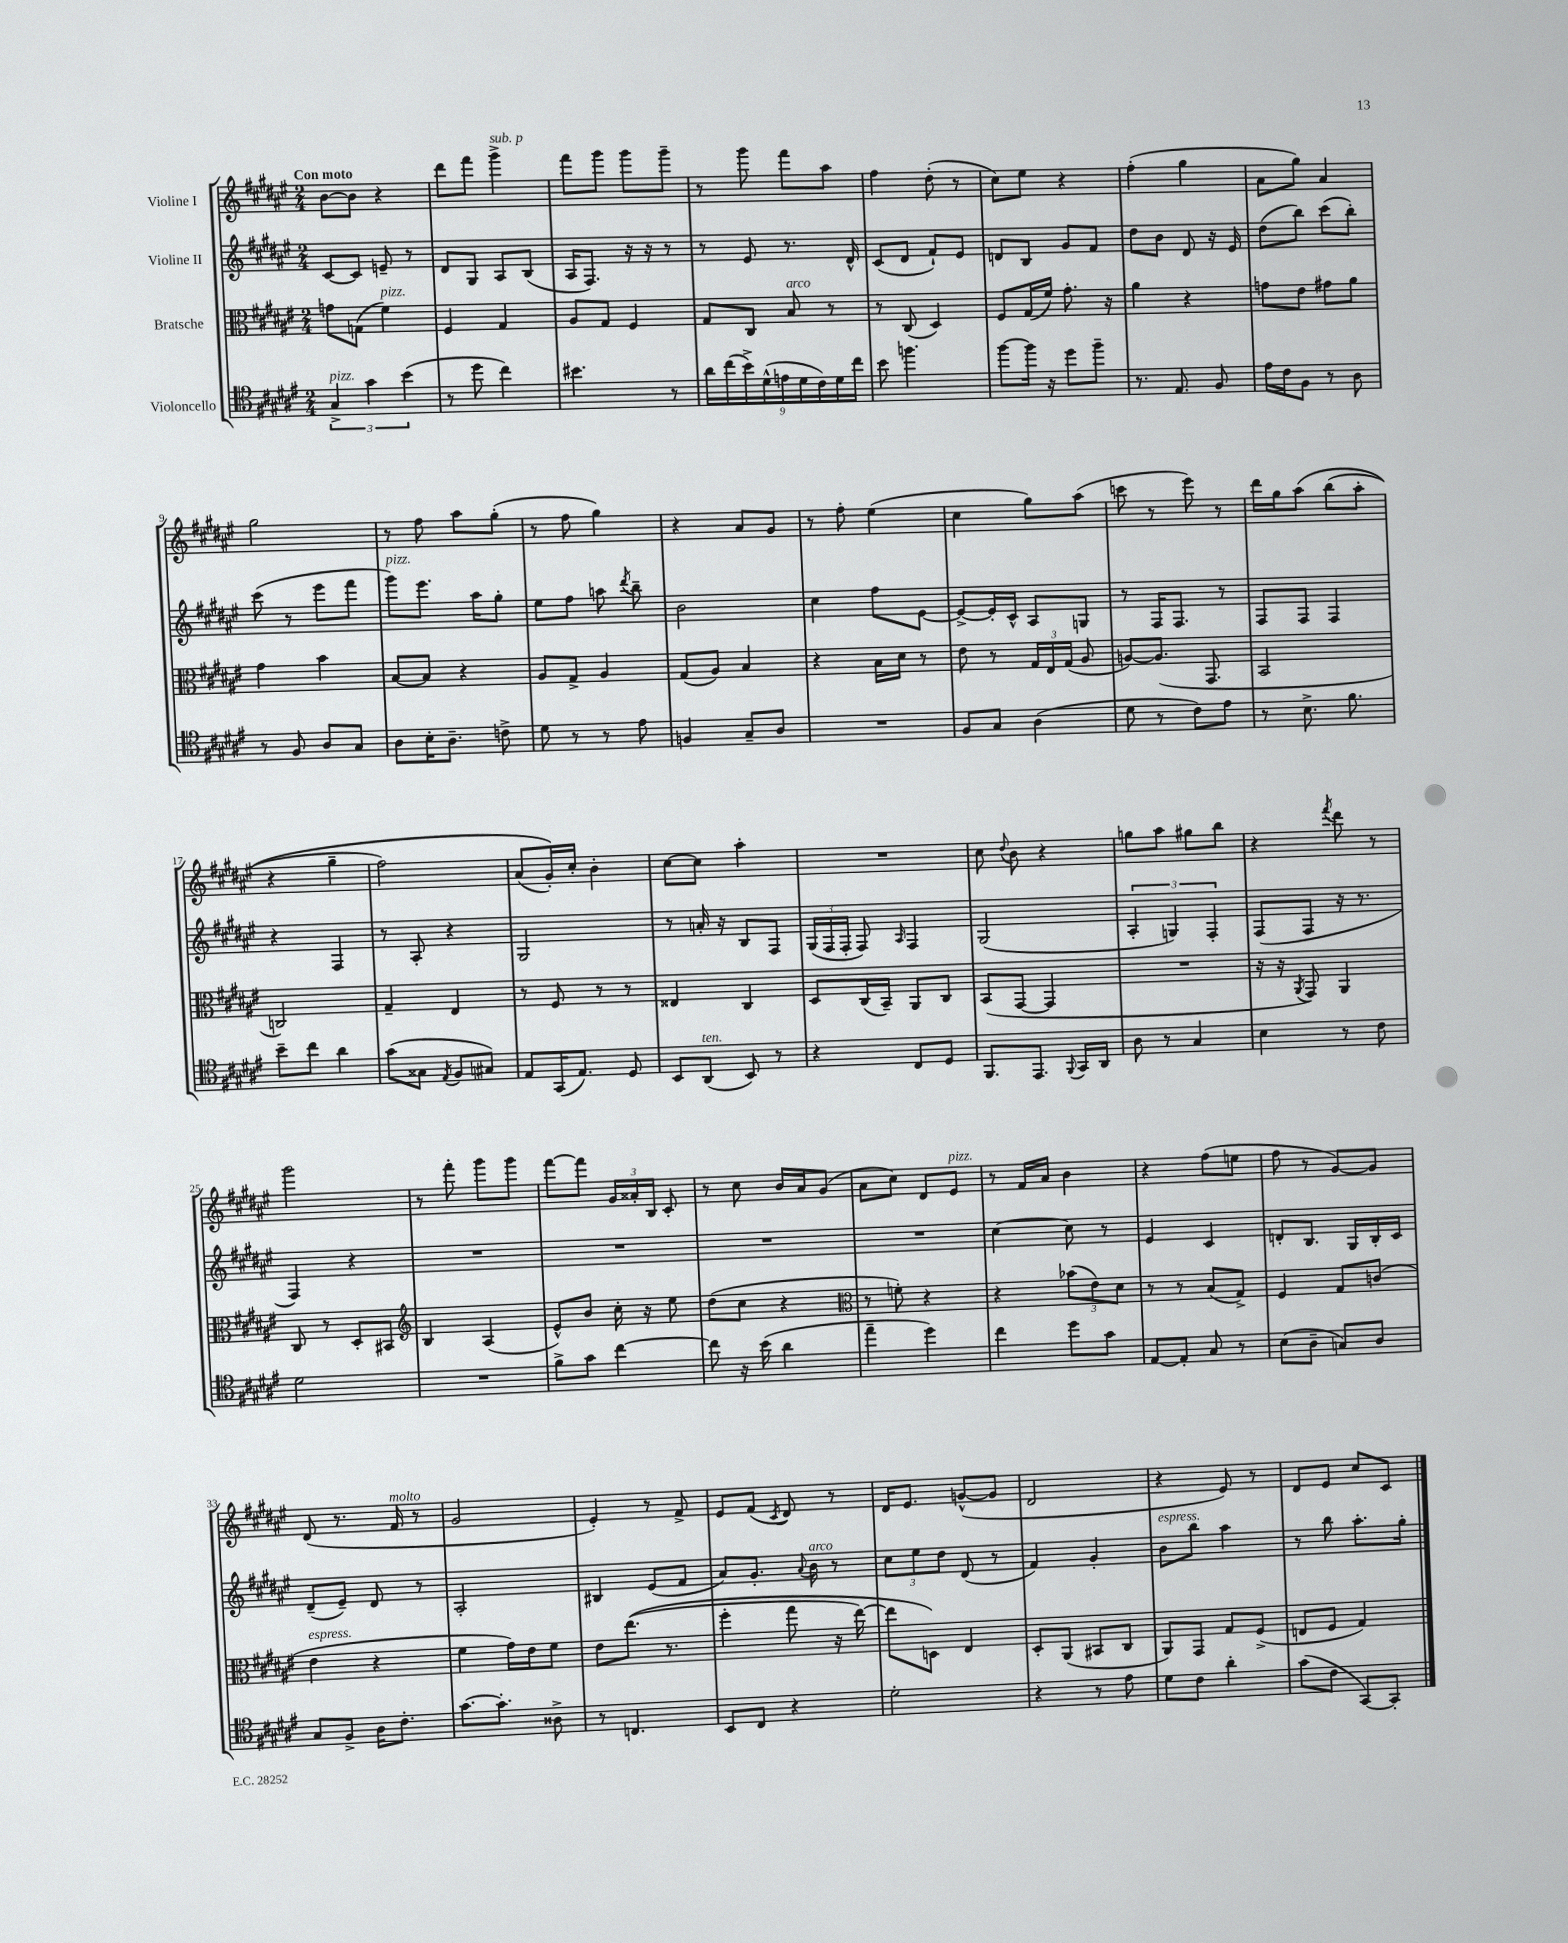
<<
\new StaffGroup <<
\new Staff = "s0" \with { instrumentName = "Violine I" } {
    \clef treble \key fis \major \numericTimeSignature \time 2/4 \tempo "Con moto"
    \autoBeamOff b'8[~ b'8] r4 |
    dis'''8[ fis'''8] gis'''4->^\markup { \italic "sub. p" } |
    fis'''8[ gis'''8] gis'''8[ gis'''8]-- |
    r8 gis'''8 fis'''8[ ais''8] |
    fis''4 dis''8-.( r8 |
    cis''8[) eis''8] r4 |
    fis''4-.( gis''4 |
    ais'8[ gis''8]) ais'4 |
    gis''2 |
    r8 fis''8 ais''8[ gis''8]-.( |
    r8 fis''8 gis''4) |
    r4 ais'8[ gis'8] |
    r8 fis''8-. eis''4( |
    cis''4 gis''8[) ais''8]( |
    c'''8 r8 eis'''8) r8 |
    dis'''16[ gis''16 ais''8]\( b''8[( ais''8]-. |
    r4 gis''4-- |
    fis''2) |
    ais'8[( gis'16-.)\) cis''16]-. b'4-. |
    cis''8[~ cis''8] ais''4-. |
    R2 |
    cis''8 \appoggiatura { dis''8 } b'8 r4 |
    g''8[ ais''8] gis''8[ b''8] |
    r4 \acciaccatura { fis'''8 } dis'''8 r8 |
    gis'''2 |
    r8 fis'''8-. gis'''8[ gis'''8] |
    fis'''8[~ fis'''8] \tuplet 3/2 { gis'16[ aisis'16-. b16] } cis'8-. |
    r8 cis''8 b'16[ ais'16 gis'8]( |
    ais'8[ cis''8]) dis'8[ eis'8]^\markup { \italic "pizz." } |
    r8 fis'16[ ais'16] b'4 |
    r4 fis''8[( e''8] |
    fis''8 r8 gis'8[~) gis'8] |
    dis'8( r8. fis'16^\markup { \italic "molto" } r8 |
    gis'2 |
    eis'4-.) r8 fis'8-> |
    eis'8[ fis'8]( \acciaccatura { cis'8 } dis'8) r8 |
    dis'16[ eis'8.] g'8[~-^( g'8] |
    dis'2 |
    r4 eis'8) r8 |
    dis'8[ eis'8] cis''8[ cis'8] \bar "|." |
}
\new Staff = "s1" \with { instrumentName = "Violine II" } {
    \clef treble \key fis \major \numericTimeSignature \time 2/4
    \autoBeamOff cis'8[~ cis'8] e'8-- r8 |
    dis'8[ gis8] ais8[ b8]( |
    ais16[ fis8.]) r16 r16 r8 |
    r8 eis'8 r8. dis'16-^ |
    cis'8[( dis'8] fis'8[-!) eis'8] |
    d'8[ b8] gis'8[ fis'8] |
    dis''8[ b'8] dis'8 r16 eis'16 |
    dis''8[( b''8]) cis'''8[( b''8]-.) |
    cis'''8( r8 eis'''8[ fis'''8] |
    gis'''8[^\markup { \italic "pizz." }) eis'''8.] ais''16[ gis''8]-. |
    eis''8[ fis''8] a''8 \acciaccatura { dis'''8 } b''8-- |
    b'2 |
    cis''4 fis''8[ eis'8]~ |
    eis'8[~-> eis'16-. cis'16]-^ ais8[ g8] |
    r8 fis16[ fis8.] r8 |
    fis8[ fis8] fis4 |
    r4 fis4 |
    r8 ais8-. r4 |
    gis2 |
    r8 a'16-. r16 b8[ fis8] |
    \tuplet 3/2 { gis16[( fis16 fis16]-. } fis8) \grace { ais16 } fis4 |
    gis2( |
    \tuplet 3/2 { ais4-. g4) fis4-. } |
    fis8[( fis8] r16 r8. |
    fis4) r4 |
    R2 |
    R2 |
    R2 |
    R2 |
    cis''4~ cis''8 r8 |
    eis'4 cis'4 |
    d'8[-. b8.] gis16[ b16-. cis'16] |
    dis'8[--( eis'8]--) dis'8 r8 |
    ais2-. |
    bis4 eis'8[( fis'8] |
    ais'8[) gis'8.]-. \appoggiatura { ais'8 } b'16^\markup { \italic "arco" } r8 |
    \tuplet 3/2 { cis''8[ eis''8 dis''8] } dis'8( r8 |
    fis'4) gis'4-. |
    b'8[^\markup { \italic "espress." } b''8] ais''4 |
    r8 b''8 ais''8.[-. gis''16]-. \bar "|." |
}
\new Staff = "s2" \with { instrumentName = "Bratsche" } {
    \clef alto \key fis \major \numericTimeSignature \time 2/4
    \autoBeamOff g'8[ g8]( fis'4^\markup { \italic "pizz." }) |
    fis4 gis4 |
    ais8[ gis8] fis4 |
    gis8[ cis8] b8^\markup { \italic "arco" } r8 |
    r8 cis8( dis4) |
    fis8[ gis16( fis'16]) gis'8.-. r16 |
    ais'4 r4 |
    g'8[ eis'8] gis'8[ ais'8] |
    gis'4 b'4 |
    b8[~ b8] r4 |
    ais8[ gis8]-> ais4 |
    gis8[( ais8]) b4 |
    r4 b16[ dis'16] r8 |
    eis'8 r8 \tuplet 3/2 { gis16[ eis16 gis16]( } ais8 |
    a8[~) a8.]( gis,8. |
    b,2 |
    c2) |
    gis4-- eis4 |
    r8 fis8 r8 r8 |
    eisis4 cis4 |
    dis8[ cis16( b,16]--) ais,8[ cis8] |
    b,8[( gis,8]~ gis,4 |
    R2 |
    r16 r16 \acciaccatura { ais,8 } gis,8) ais,4 |
    cis8 r8 dis8[-. bis,8] |
    \clef treble b4 ais4( |
    eis'8[-^) b'8] cis''16-. r16 eis''8 |
    dis''8[( cis''8] r4 |
    \clef alto r8 f'8-.) r4 |
    r4 \tuplet 3/2 { bes'8[( eis'8) dis'8] } |
    r8 r8 b8[( gis8]->) |
    fis4 gis8[ c'8]( |
    eis'4^\markup { \italic "espress." } r4 |
    fis'4 gis'16[) eis'16 fis'8] |
    eis'8[ eis''8.](\( r8. |
    fis''4-. gis''8 r16 eis''16~) |
    eis''8[ d8]\) eis4 |
    dis8[-. ais,8]( bis,8[ cis8] |
    ais,8[) gis,8] gis8[ fis8]->( |
    e8[ fis8] gis4) \bar "|." |
}
\new Staff = "s3" \with { instrumentName = "Violoncello" } {
    \clef tenor \key fis \major \numericTimeSignature \time 2/4
    \autoBeamOff \tuplet 3/2 { gis4->^\markup { \italic "pizz." } gis'4 b'4( } |
    r8 dis''8 cis''4) |
    bis'4. r8 |
    \tuplet 9/8 { ais'16[ cis''16( b'16->) dis'16-^( e'16 dis'16 cis'16) dis'16 cis''16] } |
    b'8 f''4. |
    fis''8[~ fis''16] r16 dis''8[ fis''8]-- |
    r8. eis8. fis8 |
    eis'16[ cis'16 fis8] r8 ais8 |
    r8 fis8 ais8[ gis8] |
    ais8[ b16-. ais8.]-- c'8-> |
    dis'8 r8 r8 eis'8 |
    f4 gis8[-- ais8] |
    R2 |
    fis8[ gis8] ais4( |
    dis'8 r8 cis'8[) eis'8] |
    r8 b8.-> fis'8. |
    b'8[-- cis''8] ais'4 |
    gis'8[( gisis8] \acciaccatura { eis8 } fis8[ gis8]) |
    eis8[ gis,16( eis8.]) dis8 |
    b,8[ ais,8]^\markup { \italic "ten." }( b,8) r8 |
    r4 cis8[ dis8] |
    fis,8.[ eis,8.] \appoggiatura { fis,8 } gis,16[ ais,16] |
    ais8 r8 gis4 |
    b4 r8 cis'8 |
    dis'2 |
    R2 |
    fis'8[-> gis'8] cis''4~ |
    cis''8 r16 b'16( ais'4 |
    eis''4-- dis''4) |
    cis''4 dis''8[ gis'8] |
    eis8[~ eis8]-. gis8 r8 |
    b8[( ais8]-- g8[) ais8] |
    gis8[ fis8]-> ais16[ cis'8.]-. |
    gis'8.[~ gis'8.]-. aisis8-> |
    r8 c4. |
    b,8[ cis8] r4 |
    dis'2-. |
    r4 r8 eis'8 |
    dis'8[ cis'8] ais'4-. |
    gis'8[( cis'8] gis,8[~) gis,8]-. \bar "|." |
}
>>
>>
